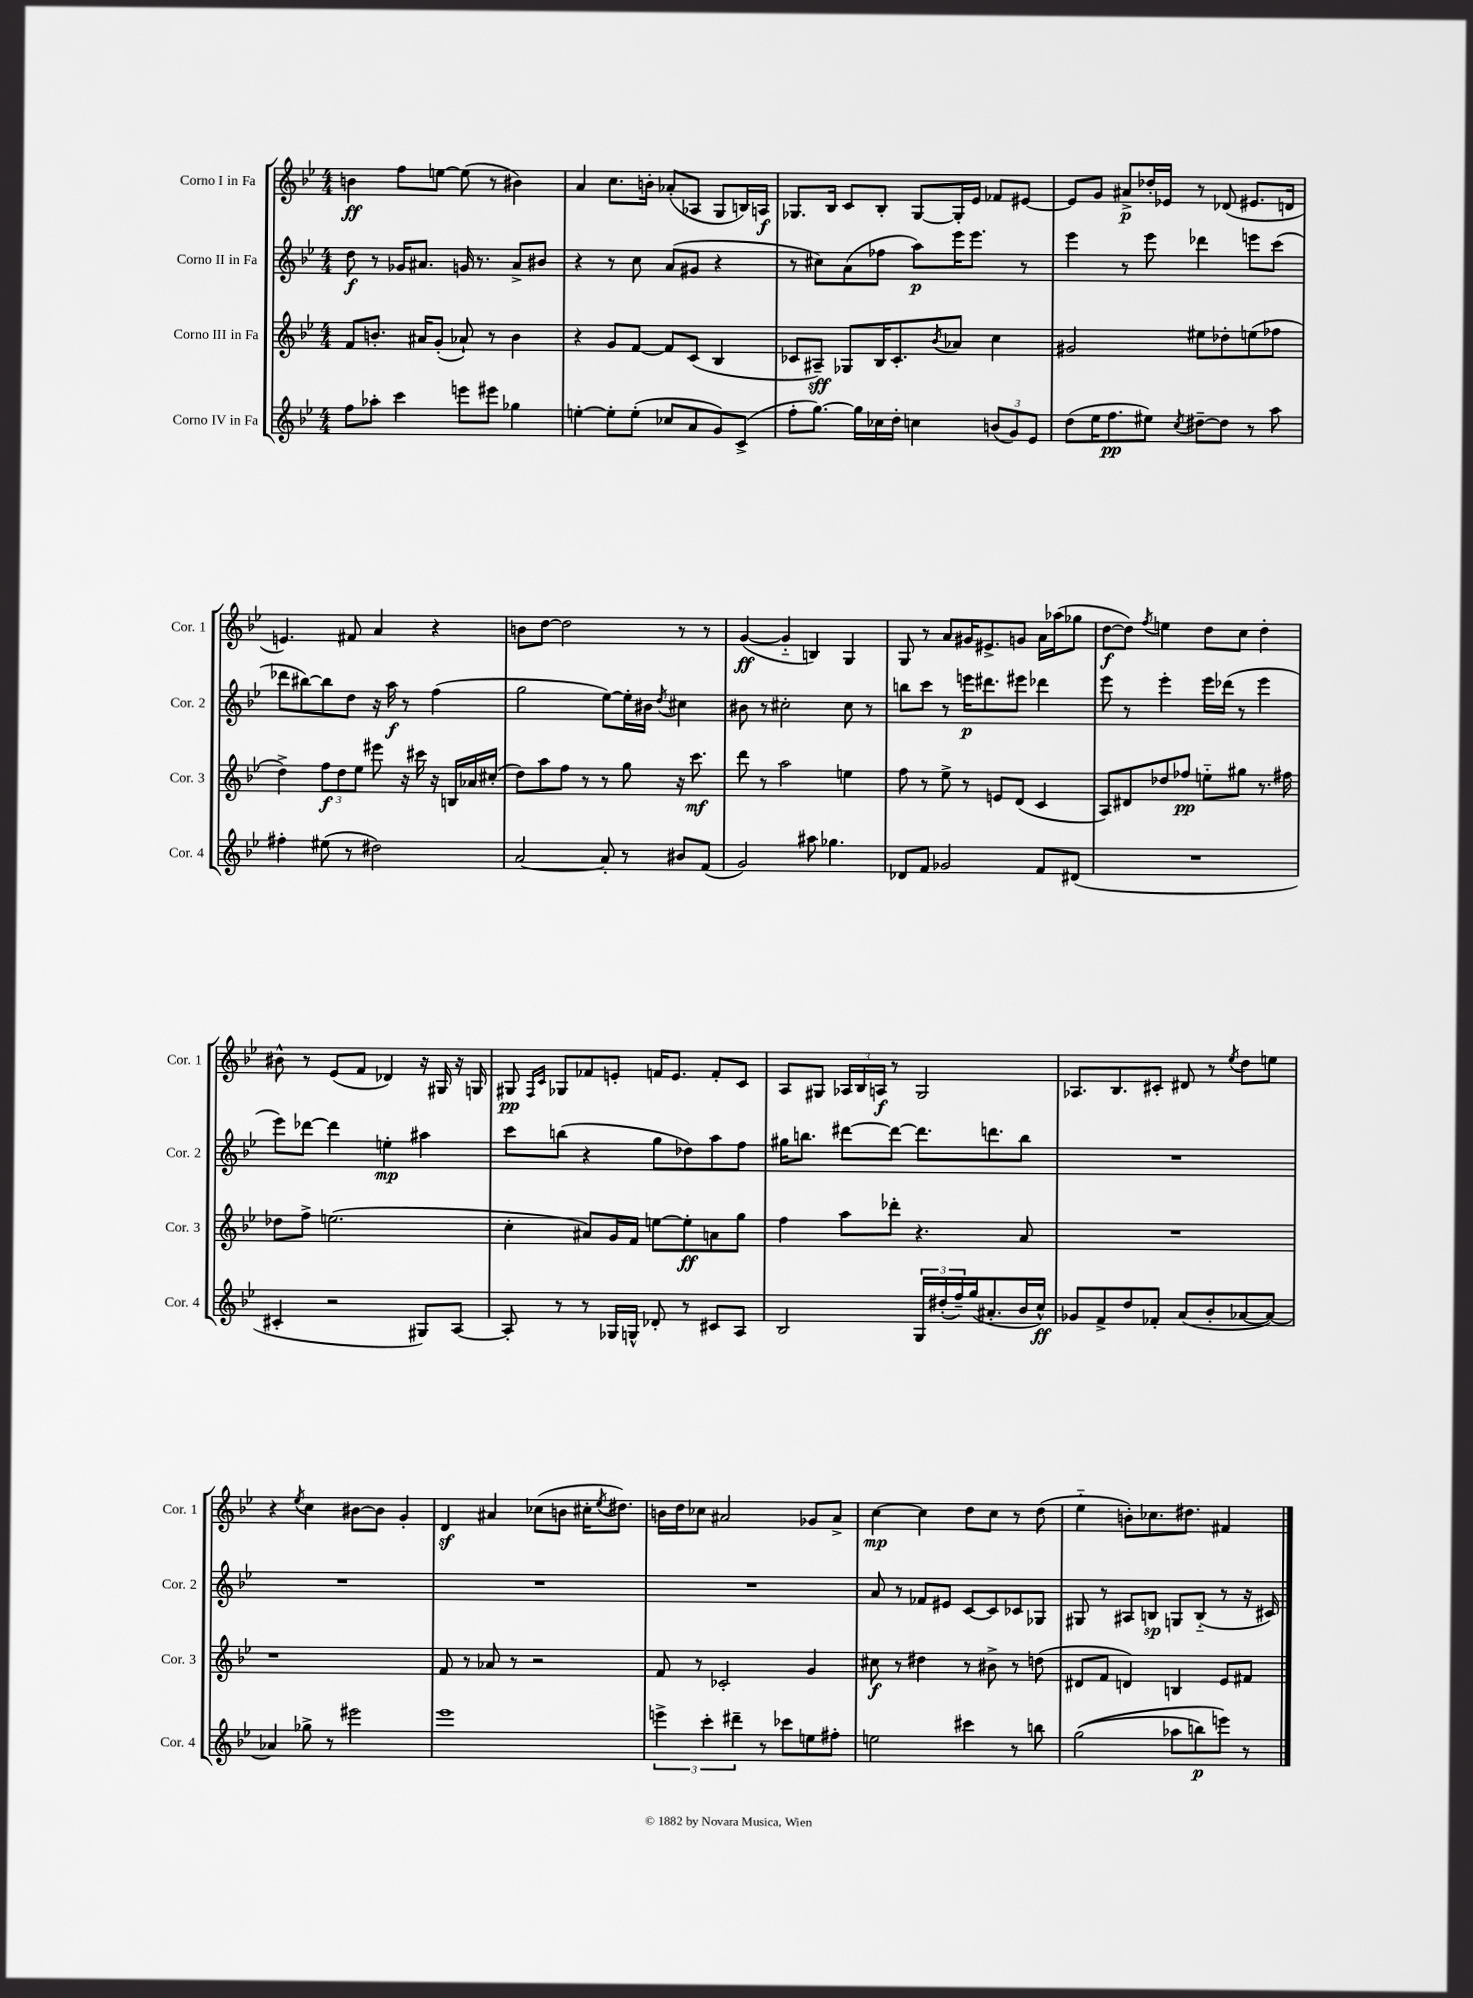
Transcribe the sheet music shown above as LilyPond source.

<<
\new StaffGroup <<
\new Staff = "s0" \with { instrumentName = "Corno I in Fa" shortInstrumentName = "Cor. 1" } {
    \clef treble \key bes \major \numericTimeSignature \time 4/4
    b'4\ff f''8 e''8~ e''8( r8 bis'4) |
    a'4 c''8. b'16-. aes'8-.( aes8 g8 b16) a16\f |
    ges8. bes16 c'8 bes8-. ges8~ ges16-. ees'16 fes'8 eis'8~ |
    eis'8 g'8 ais'8->\p des''16-. ees'16 r8 des'8( eis'8. d'16 |
    e'4.) fis'8 a'4 r4 |
    b'8 d''8~ d''2 r8 r8 |
    g'4~\ff( g'4-_ b4) g4 |
    g8 r8 a'8 gis'16 eis'8.-> g'8 a'16 aes''16( ges''8 |
    d''8~\f d''8) \acciaccatura { f''8 } e''4 d''8 c''8 d''4-. |
    bis'8-^ r8 ees'8( f'8 des'4) r16 gis16 r16 g16 |
    gis8\pp \grace { f16 c'16 } ges8 fes'8 e'8-. f'16 e'8. f'8-. c'8 |
    a8 gis8 \tuplet 3/2 { aes16 bes16 a16\f } r8 gis2 |
    aes8. bes8. cis'8-. dis'8 r8 \acciaccatura { ees''8 } d''8 e''8 |
    r4 \acciaccatura { ees''8 } c''4 bis'8~ bis'8 g'4-. |
    d'4\sf ais'4 ces''8( b'8 cis''16-. \acciaccatura { ees''8 } dis''8.) |
    b'16 d''16 ces''8 ais'2 ges'8 ais'8-> |
    c''4~\mp c''4 d''8 c''8 r8 d''8( |
    ees''4-_ b'8-.) ces''8. dis''8. fis'4 \bar "|." |
}
\new Staff = "s1" \with { instrumentName = "Corno II in Fa" shortInstrumentName = "Cor. 2" } {
    \clef treble \key bes \major \numericTimeSignature \time 4/4
    d''8\f r8 ges'16 ais'8. g'16 r8. ais'8-> bis'8 |
    r4 r8 c''8 a'8( gis'8 r4 |
    r8 cis''8) a'8( fes''8 a''8\p) ees'''16 ees'''8. r8 |
    ees'''4 r8 ees'''8 des'''4 e'''8 c'''8( |
    des'''8 bis''8~) bis''8 d''8 r16 a''16\f r8 f''4( |
    g''2 ees''8~) ees''16-. bis'16 \acciaccatura { d''8 } cis''4 |
    bis'8 r8 cis''2-. cis''8 r8 |
    b''8 c'''8 r8 e'''16\p dis'''8. eis'''8 des'''4 |
    ees'''8 r8 ees'''4-. ees'''16 des'''16( r8 ees'''4 |
    ees'''8) des'''8~ des'''4 e''4-.\mp ais''4 |
    c'''8 b''8( r4 g''8 des''8) a''8 f''8 |
    gis''16 b''8. dis'''8~ dis'''8~ dis'''8. d'''8. b''8 |
    R1 |
    R1 |
    R1 |
    R1 |
    a'8 r8 fes'8 eis'8 c'8~ c'8 ces'8 ges8 |
    gis8 r8 ais8 b8\sp g8 b8-_( r8 r16 cis'16) \bar "|." |
}
\new Staff = "s2" \with { instrumentName = "Corno III in Fa" shortInstrumentName = "Cor. 3" } {
    \clef treble \key bes \major \numericTimeSignature \time 4/4
    f'8 b'8.-. ais'16 g'8-.( aes'8-!) r8 b'4 |
    r4 g'8 f'8~ f'8 c'8( bes4 |
    ces'8 ais8--\sff) ges8 bes16 ces'8.-. \acciaccatura { bes'8 } aes'8 c''4 |
    gis'2 eis''8 des''8-. e''8( fes''8 |
    d''4->) \tuplet 3/2 { f''8\f d''8 ees''8 } eis'''8 r16 cis'''16 r16 b16 aes'16 cis''16-.( |
    d''8) a''8 f''8 r8 r8 g''8 r16 c'''8.\mf |
    d'''8 r8 a''2 e''4 |
    f''8 r8 ees''8-> r8 e'8 d'8( c'4 |
    a8) dis'8 des''8 fes''8\pp e''8-_ gis''8 r8. fis''16 |
    des''8 f''8-> e''2.( |
    c''4-. ais'8) g'16 f'16 e''8~ e''8-.\ff a'8 g''8 |
    f''4 a''8 des'''8-. r4. a'8 |
    R1 |
    r1 |
    f'8 r8 aes'8 r8 r2 |
    f'8 r8 ces'2-. g'4 |
    cis''8\f r8 dis''4 r8 bis'8-> r8 d''8( |
    dis'8 f'8 d'4) b4 ees'8 fis'8 \bar "|." |
}
\new Staff = "s3" \with { instrumentName = "Corno IV in Fa" shortInstrumentName = "Cor. 4" } {
    \clef treble \key bes \major \numericTimeSignature \time 4/4
    f''8 aes''8-. c'''4 e'''8 eis'''8 ges''4 |
    e''4~-. e''8-. e''8-.( ces''8 a'8 g'8) c'8->( |
    f''8-. g''8.~) g''16 ces''16 d''16-. c''4 \tuplet 3/2 { b'8( g'8) ees'8 } |
    d''8( ees''16 f''8.\pp eis''8) \acciaccatura { c''8 } dis''8~-- dis''8 r8 a''8 |
    fis''4-. eis''8( r8 dis''2) |
    a'2~ a'8-. r8 bis'8 f'8( |
    g'2) ais''8 ges''4. |
    des'8 f'8 ges'2 f'8 dis'8( |
    R1 |
    cis'4-. r2 gis8) a8~ |
    a8-. r8 r8 ges16 g16-^ des'8-. r8 cis'8 a8 |
    bes2 \tuplet 3/2 { g16 dis''16-.( f''16--) } g''16( ais'8.-. bes'16 c''16-^\ff) |
    ges'8 f'8-> d''8 fes'8-. a'8( bes'8-. aes'8~ aes'8~) |
    aes'4 ges''8-> r8 eis'''2 |
    ees'''1 |
    \tuplet 3/2 { e'''4-> c'''4-. dis'''4-- } r8 ces'''8 e''8 fis''8-. |
    e''2 cis'''4 r8 b''8 |
    g''2(\( aes''8 b''8\p) e'''8\) r8 \bar "|." |
}
>>
>>
\layout { \context { \Score \remove "Bar_number_engraver" } }
